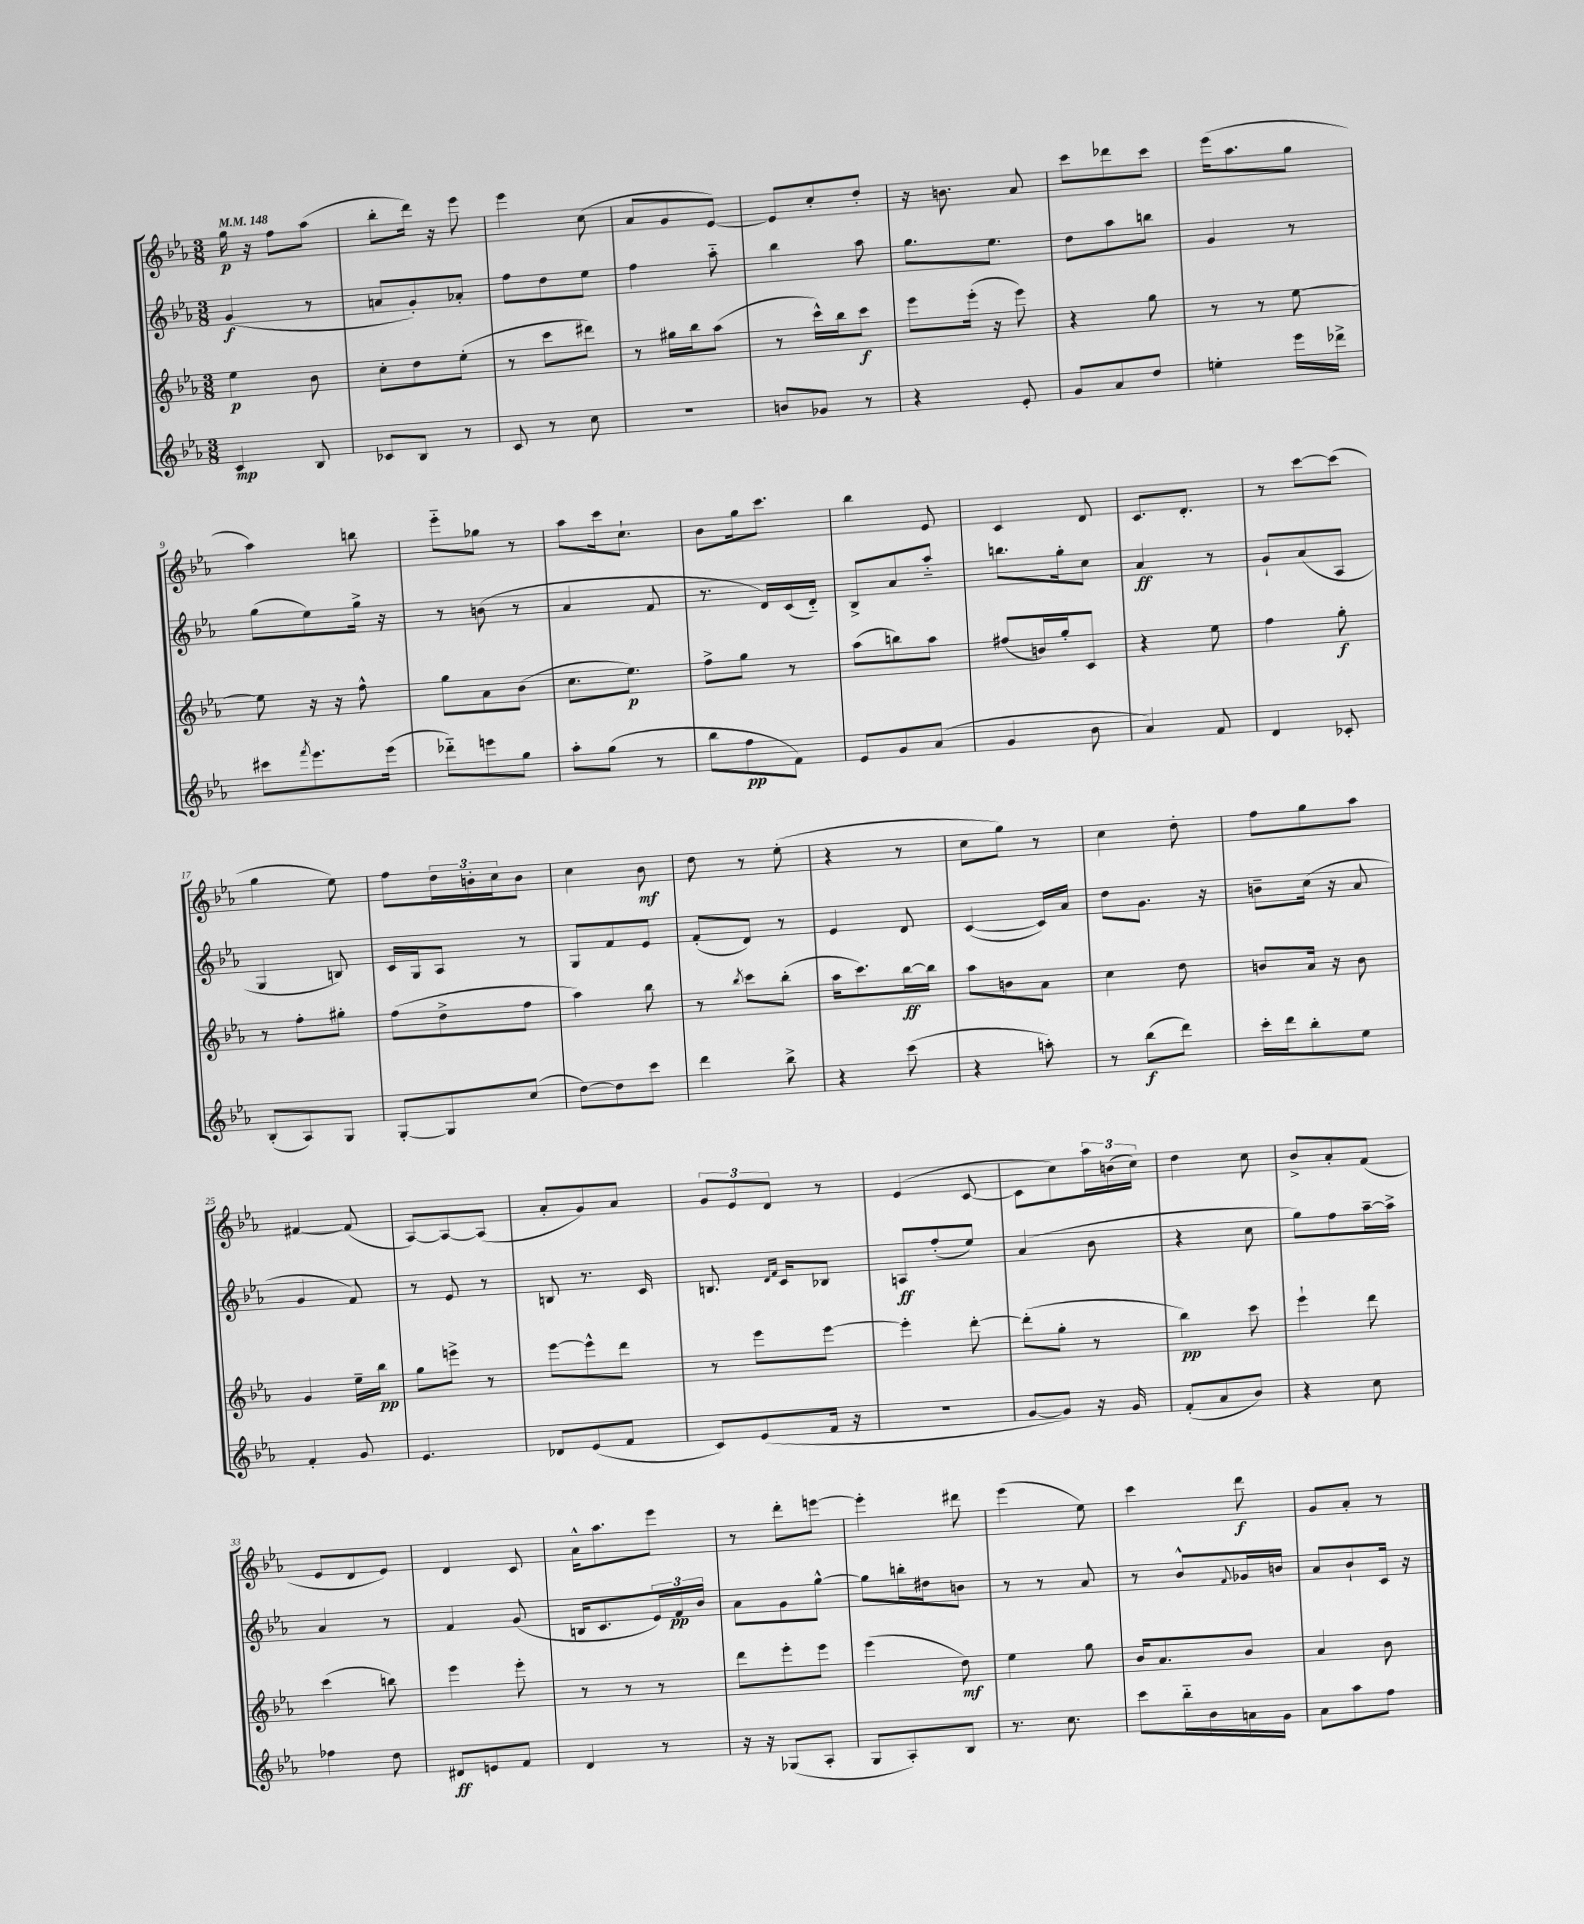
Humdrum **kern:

**kern	**kern	**kern	**kern
*staff4	*staff3	*staff2	*staff1
*clefG2	*clefG2	*clefG2	*clefG2
*k[b-e-a-]	*k[b-e-a-]	*k[b-e-a-]	*k[b-e-a-]
*M3/8	*M3/8	*M3/8	*M3/8
*MM148	*MM148	*MM148	*MM148
4c	4ee-	(4g	16gg
.	.	.	16r
.	.	.	8ff
8B-	8b-	8r	(8aa-
=	=	=	=
8c-	8cc'	8a	8bb-'
8B-	8dd	8g')	16ddd)
.	.	.	16r
8r	(8ee-'	8a-'	8eee-
=	=	=	=
8c	8r	8ff	4eee-
8r	8ccc	8dd	.
8cc	8ddd#)	8ee-	(8cc
=	=	=	=
4.r	8r	4ff	8a-
.	16gg#	.	8g
.	16bb-	.	.
.	(8aa-	8aa-'~	[8e-)
=	=	=	=
8b	8r	4bb-	8e-]
8g-	16ccc^^)	.	8cc'
.	16bb-	.	.
8r	8ccc	8aa-	8dd'
=	=	=	=
4r	8eee-	8.gg	16r
.	.	.	8.b
.	(16eee-'	.	.
.	16r	8.ee-	.
8e-'	8eee-)	.	8a-
=	=	=	=
8g	4r	8dd	8ccc
8a-	.	8aa-	8ddd-
8dd	8gg	8bb	8ccc
=	=	=	=
4ee'	8r	4g	(16eee-
.	.	.	8.aa-
.	8r	.	.
16eee-	[8ee-	8r	8gg
16ddd-^	.	.	.
=	=	=	=
8ccc#	8ee-]	(8gg	4aa-)
8qfff	.	.	.
8.eee-	16r	8ee-)	.
.	16r	.	.
.	8ff^^	16gg^	8bb
(16eee-	.	16r	.
=	=	=	=
8ddd-'~)	8gg	8r	8eee-'~
8eee	8a-	(8b	8gg-
8gg	(8b-	8r	8r
=	=	=	=
8aa-'	8.cc	4a-	8aa-
(8gg	.	.	16ccc
.	8.ee-)	.	8.cc`
8r	.	8f	.
=	=	=	=
8bb-	8ff^	8.r	8b-
8ff	8gg	.	16gg
.	.	16d)	8.ccc
8f)	8r	(16c	.
.	.	16d'~)	.
=	=	=	=
8e-	(8aa-	8B-^	4bb-
8g	8bb)	8a-	.
(8a-	8aa-	8aa-'~	8e-
=	=	=	=
4g	(8ff#	8.bb	4c
.	16b)	.	.
.	16gg'	16gg'	.
8b-	8c	8cc	8d
=	=	=	=
4a-)	4r	4a-	8.c
.	.	.	8.d'
8f	8ee-	8r	.
=	=	=	=
4d	4ff	8g`	8r
.	.	(8a-	[8ccc
8c-'	8gg'	8A-	(8ccc]
=	=	=	=
(8B-'	8r	4G	4gg
8A-)	8ff'	.	.
8G	8gg#'	8B)	8ee-)
=	=	=	=
[8G'	(8ff	16c	8ff
.	.	16G	.
8G]	8dd^	8A-	24dd
.	.	.	24b'
.	.	.	24cc
(8cc	8ff	8r	8b
=	=	=	=
[8dd)	4aa-)	8G	4cc
8dd]	.	8f	.
8ccc	8bb-	8e-	8b-
=	=	=	=
4ddd	8r	(8f'	8dd
.	8qbb-	.	.
.	8ccc	8d)	8r
8bb-^	(8bb-'	8r	(8ee-'
=	=	=	=
4r	16aa-	4e-	4r
.	8.ccc)	.	.
(8ccc	[16bb-	8d	8r
.	16bb-]	.	.
=	=	=	=
4r	8aa-	([4c	8cc
.	8b	.	8gg)
8aa')	8a-	16c])	8r
.	.	16a-	.
=	=	=	=
8r	4cc	8dd	4cc
(8bb-	.	8.g	.
8ddd)	8dd	.	8dd'
.	.	16r	.
=	=	=	=
16ccc'	8b	8b~	8ff
16ddd	.	.	.
8bb-'	16a-	(16cc	8gg
.	16r	16r	.
8ee-	8b	8a-	8aa-
=	=	=	=
4f'	4g	4g	[4f#
8g	16ee-~	8f)	(8f#]
.	16bb-	.	.
=	=	=	=
4.e-	8gg	8r	[8A-)
.	8eee^	8e-	8A-_
.	8r	8r	(8A-]
=	=	=	=
8d-	[8eee-	8B	8a-'
(8e-	8eee-^^]	8.r	8g)
8f	8ddd	.	8a-
.	.	16c	.
=	=	=	=
8c)	8r	8.B	12g
.	.	.	12e-
(8e-	8eee-	.	.
.	.	.	12d
.	.	16qqd	.
.	.	16qqf	.
.	.	16c	.
16f	[8eee-	8B-	8r
16r	.	.	.
=	=	=	=
4.r	4eee-']	8A	(4e-
.	.	(8ff'	.
.	[8ddd'	8ee-)	[8c
=	=	=	=
[8g	(8ddd']	(4a-	8c]
8g])	8gg'	.	8cc)
16r	8r	8b-	24aa-
.	.	.	(24b
16g	.	.	.
.	.	.	24cc)
=	=	=	=
(8f'	4bb-)	4r	4dd
8a-	.	.	.
8b-)	8ccc	8cc	8cc
=	=	=	=
4r	4eee-`	8gg)	8b-^
.	.	8ff	8a-'
8cc	8ddd	[16aa-~	(8f
.	.	16aa-^]	.
=	=	=	=
4ff-	(4ccc	4a-	8e-
.	.	.	8d
8dd	8bb)	8r	8e-)
=	=	=	=
8d#	4eee-	4f	4d
8e	.	.	.
8f	8eee-'	(8g	8c
=	=	=	=
4d	8r	16B	16a-^^
.	.	8.c	8.aa-
.	8r	.	.
8r	8r	24e-)	8eee-
.	.	24f	.
.	.	24b-	.
=	=	=	=
16r	8ddd	8a-	8r
16r	.	.	.
(8G-	8eee-'	8g	8ddd'
8A-'	8eee-	[8gg^^	[8eee
=	=	=	=
8G	(4eee-	8gg]	4eee']
8A-')	.	16bb'	.
.	.	16dd#	.
8B-	8dd)	8b	8ddd#
=	=	=	=
8.r	4ee-	8r	(4eee-
.	.	8r	.
8.cc	.	.	.
.	8gg	8a-	8ee-)
=	=	=	=
8ccc	16b-	8r	4ccc
.	8.a-	.	.
16bb-'~	.	8b-^^	.
16b-	.	.	.
.	.	8qqf	.
16a	8b-	16g-	8ddd
16g	.	16b	.
=	=	=	=
8a-	4a-	8a-	8g
8aa-	.	8b-`	8a-'
8ff	8b-	16c	8r
.	.	16r	.
==	==	==	==
*-	*-	*-	*-
